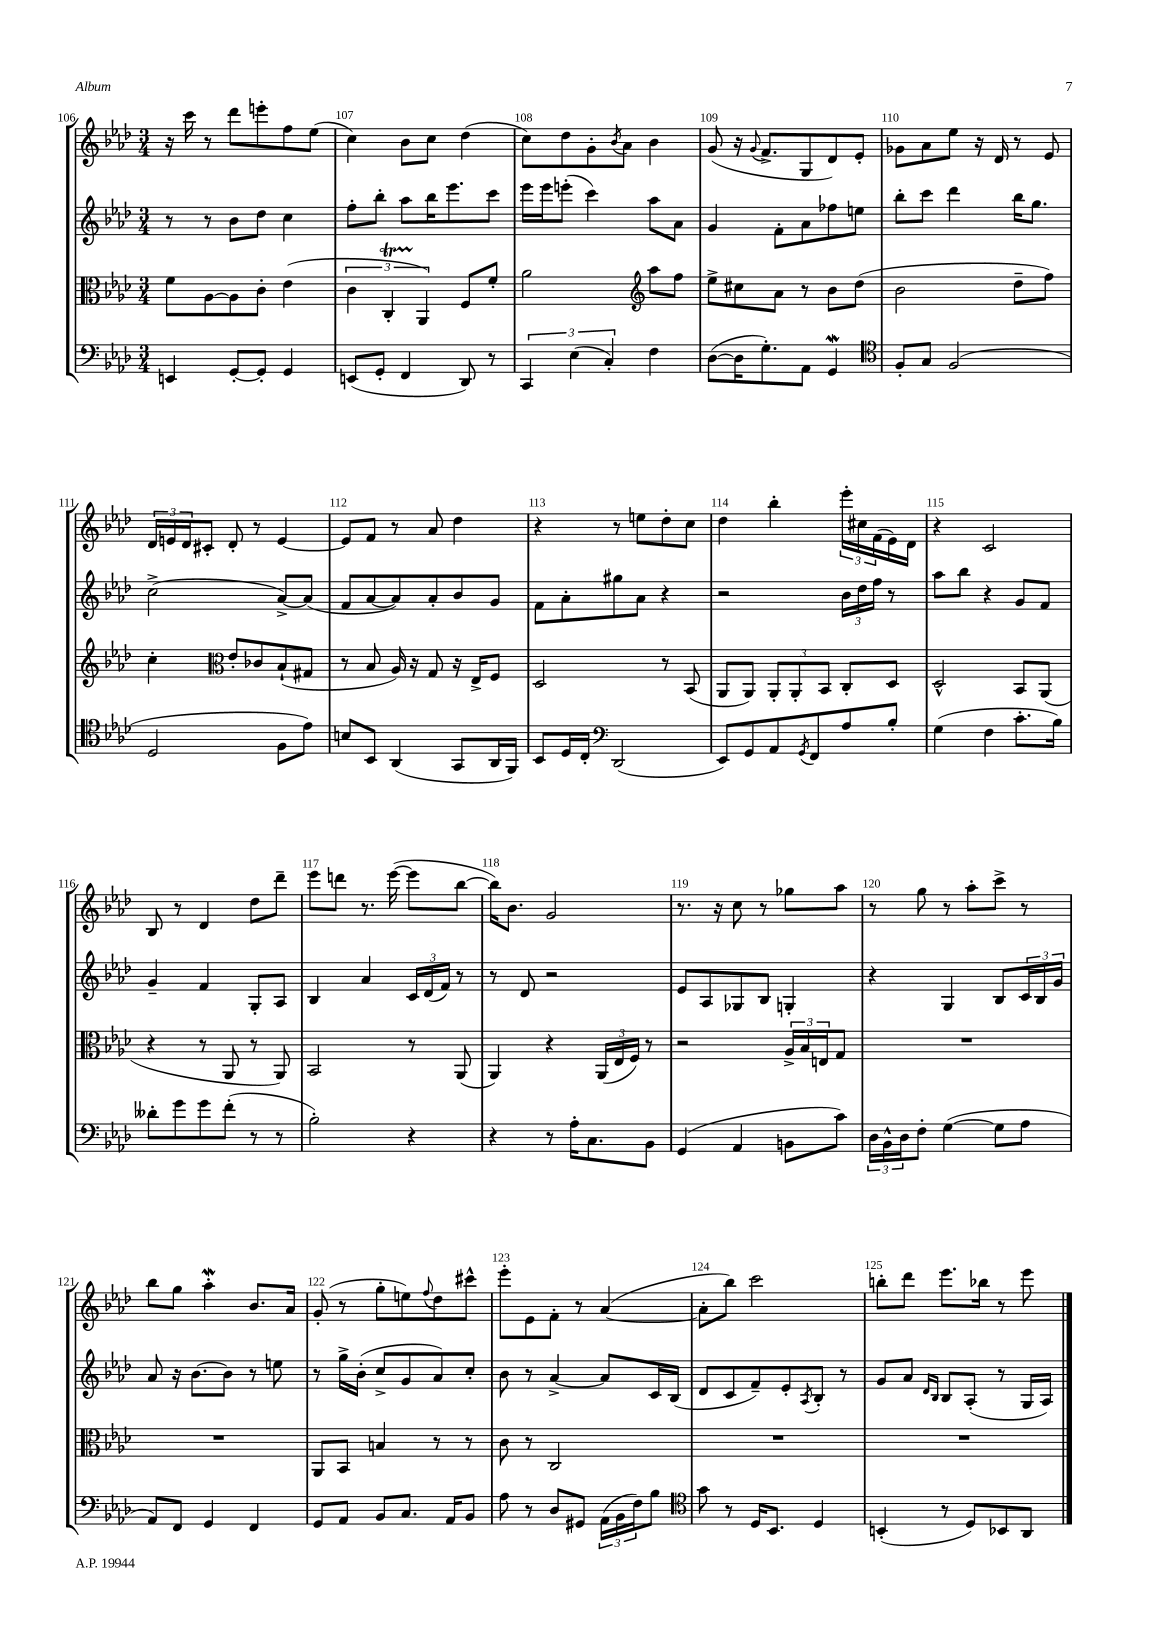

**kern	**kern	**kern	**kern
*part4	*part3	*part2	*part1
*staff4	*staff3	*staff2	*staff1
*clefF4	*clefC3	*clefG2	*clefG2
*k[b-e-a-d-]	*k[b-e-a-d-]	*k[b-e-a-d-]	*k[b-e-a-d-]
*M3/4	*M3/4	*M3/4	*M3/4
=106	=106	=106	=106
4EEn/	8f\L	8r	16r
.	.	.	16ccc\
.	[8A-\	8r	8r
[8GG'/L	8A-\]	8b-\L	8ddd-\L
8GG'/J]	8c'\J	8dd-\J	8eeen'\
4GG/	(4e-\	4cc\	8ff\
.	.	.	(8ee-\J
=107	=107	=107	=107
(8EEn/L	6c\	8ff'\L	4cc\)
8GG'/J	.	8bb-'\J	.
.	6Ct'/	.	.
4FF/	.	8aa-\L	8b-\L
.	6AA-/)	.	.
.	.	16bb-\K	8cc\J
.	.	8.eee-\	.
8DD-/)	8F/L	.	(4dd-\
8r	8f'/J	8ccc\J	.
=108	=108	=108	=108
6CC/	2a-\	16eee-\LL	8cc\L)
.	.	16eee-\J	.
.	.	(8eeen'\J	8dd-\
(6E-\	.	.	.
.	.	4ccc\)	8g'\
6C'/)	.	.	.
.	.	.	8qb-/
.	.	.	8a-\J
*	*clefG2	*	*
4F\	8aa-\L	8aa-\L	4b-\
.	8ff\J	8a-\J	.
=109	=109	=109	=109
([8D-\L	8ee-^\L	4g/	(8g/
16D-\K]	8cc#X\	.	16r
.	.	.	8qqg/
8.G'\)	.	.	8.f^/L
.	8a-\J	8f'\L	.
8AA-\J	8r	8a-\	8G/
4GGW/	8b-\L	8ff-X\	8d-/)
.	(8dd-\J	8een\J	8e-'/J
=110	=110	=110	=110
*clefC4	*	*	*
8F'/L	2b-\	8bb-'\L	8g-X\L
8G/J	.	8ccc\J	8a-\
(2F/	.	4ddd-\	8ee-\J
.	.	.	16r
.	.	.	16d-/
.	8dd-~\L	16bb-\KL	8r
.	.	8.gg\J	.
.	8ff\J)	.	8e-/
!!LO:LB:g=z
=111	=111	=111	=111
2D-/	4cc'\	(2cc^\	24d-/LL
.	.	.	24en/
.	.	.	24d-/J
.	.	.	8c#X'/J
*	*clefC3	*	*
.	8e-'/L	.	8d-'/
.	8c-X/	.	8r
8F\L	(8B-`/	[8a-^/L)	[4e/
8e-\J)	8G#X/J	(8a-/J]	.
=112	=112	=112	=112
8Bn/L	8r	8f/L	8e/L]
8BB-/J	8B-/	[8a-/	8f/J
(4AA-/	16A-/)	8a-/])	8r
.	16r	.	.
.	8G/	8a-'/	8a-/
8GG/L	16r	8b-/	4dd-\
.	16E-^/KL	.	.
16AA-/L	8F/J	8g/J	.
16FF/JJ)	.	.	.
=113	=113	=113	=113
8BB-/L	2D-/	8f\L	4r
16D-/L	.	8a-'\	.
16C'/JJ	.	.	.
*clefF4	*	*	*
(2DD-/	.	8gg#X\	8r
.	.	8a-\J	8een\L
.	8r	4r	8dd-'\
.	(8BB-/	.	8cc\J
=114	=114	=114	=114
8EE-/L)	8AA-/L	2r	4dd-\
8GG/	8AA-/J)	.	.
8AA-/	12AA-'/L	.	4bb-'\
.	12AA-'/	.	.
8qGG/	.	.	.
8FF/	.	.	.
.	12BB-/J	.	.
8A-/	8C'/L	24b-\LL	24eee-'\LL
.	.	24dd-\	24cc#X\
.	.	24ff\JJ	(24f\
8B-'/J	8D-/J	8r	16e-\)
.	.	.	16d-\JJ
=115	=115	=115	=115
(4G\	2D-^^/	8aa-\L	4r
.	.	8bb-\J	.
4F\	.	4r	2c/
8.c'\L	8BB-/L	8g/L	.
.	(8AA-/J	8f/J	.
16B-\Jk)	.	.	.
!!LO:LB:g=z
=116	=116	=116	=116
8d--X'\L	4r	4g~/	8B-/
8g\	.	.	8r
8g\	8r	4f/	4d-/
(8f'\J	8AA-/	.	.
8r	8r	8G'/L	8dd-\L
8r	8AA-/)	8A-/J	8ddd-~\J
=117	=117	=117	=117
2B-'\)	2BB-/	4B-/	8eee-\L
.	.	.	8dddn\J
.	.	4a-/	8.r
.	.	.	([16eee-\
4r	8r	24c/LL	8eee-\L]
.	.	(24d-/	.
.	.	24f/JJ)	.
.	(8AA-/	8r	[8bb-\J
=118	=118	=118	=118
4r	4AA-/)	8r	16bb-\KL])
.	.	.	8.b-\J
.	.	8d-/	.
8r	4r	2r	2g/
16A-'\KL	.	.	.
8.C\	.	.	.
.	(24AA-/LL	.	.
.	24E-/	.	.
.	24F/JJ)	.	.
8BB-\J	8r	.	.
=119	=119	=119	=119
(4GG/	2r	8e-/L	8.r
.	.	8A-/	.
.	.	.	16r
4AA-/	.	8G-X/	8cc\
.	.	8B-/J	8r
8BBn\L	24A-^/LL	4Gn'/	8gg-X\L
.	24B-/	.	.
.	24En/J	.	.
8c\J)	8G/J	.	8aa-\J
=120	=120	=120	=120
24D-\LL	2.r	4r	8r
24BB-^^\	.	.	.
24D-\J	.	.	.
8F'\J	.	.	8gg\
([4G\	.	4G/	8r
.	.	.	8aa-'\L
8G\L]	.	8B-/L	8ccc^\J
8A-\J	.	24c/L	8r
.	.	24B-/	.
.	.	24g/JJ	.
!!LO:LB:g=z
=121	=121	=121	=121
8AA-/L)	2.r	8a-/	8bb-\L
8FF/J	.	16r	8gg\J
.	.	[8.b-\L	.
4GG/	.	.	4aa-w'\
.	.	8b-\J]	.
4FF/	.	8r	8.b-/L
.	.	8een\	.
.	.	.	16a-/Jk
=122	=122	=122	=122
8GG/L	8AA-/L	8r	(8g'/
8AA-/J	8BB-/J	16gg^\LL	8r
.	.	(16b-'\JJ	.
8BB-/L	4Bn/	8cc^/L	8gg'\L
8.C/J	.	8g/	8een\)
.	.	.	8qqff/
.	8r	8a-/)	8dd-\
16AA-/KL	.	.	.
8BB-/J	8r	8cc'/J	8ccc#X^^\J
=123	=123	=123	=123
8A-\	8c\	8b-\	8eee-'\L
8r	8r	8r	8e-\
8D-/L	2C/	[4a-^/	8f'\J
8GG#X/J	.	.	8r
(24AA-\LL	.	8a-/L]	([4a-/
24BB-\	.	.	.
24F\J)	.	.	.
8B-\J	.	16c/L	.
.	.	(16B-/JJ	.
=124	=124	=124	=124
*clefC4	*	*	*
8g\	2.r	8d-/L	8a-'\L]
8r	.	8c/	8bb-\J)
16D-/KL	.	8f~/)	2ccc\
8.BB-/J	.	.	.
.	.	8e-'/	.
.	.	8qA-/	.
4D-/	.	8B-'/J	.
.	.	8r	.
=125	=125	=125	=125
(4BBn'/	2.r	8g/L	8bbn'\L
.	.	8a-/J	8ddd-\J
.	.	16qqd-/LL	.
.	.	16qqB-/JJ	.
8r	.	8B-/L	8.eee-\L
8D-/L)	.	(8A-'/J	.
.	.	.	16bb-X\Jk
8BB-X/	.	8r	8r
8AA-/J	.	16G/LL	8eee-\
.	.	16A-/JJ)	.
==	==	==	==
*-	*-	*-	*-
